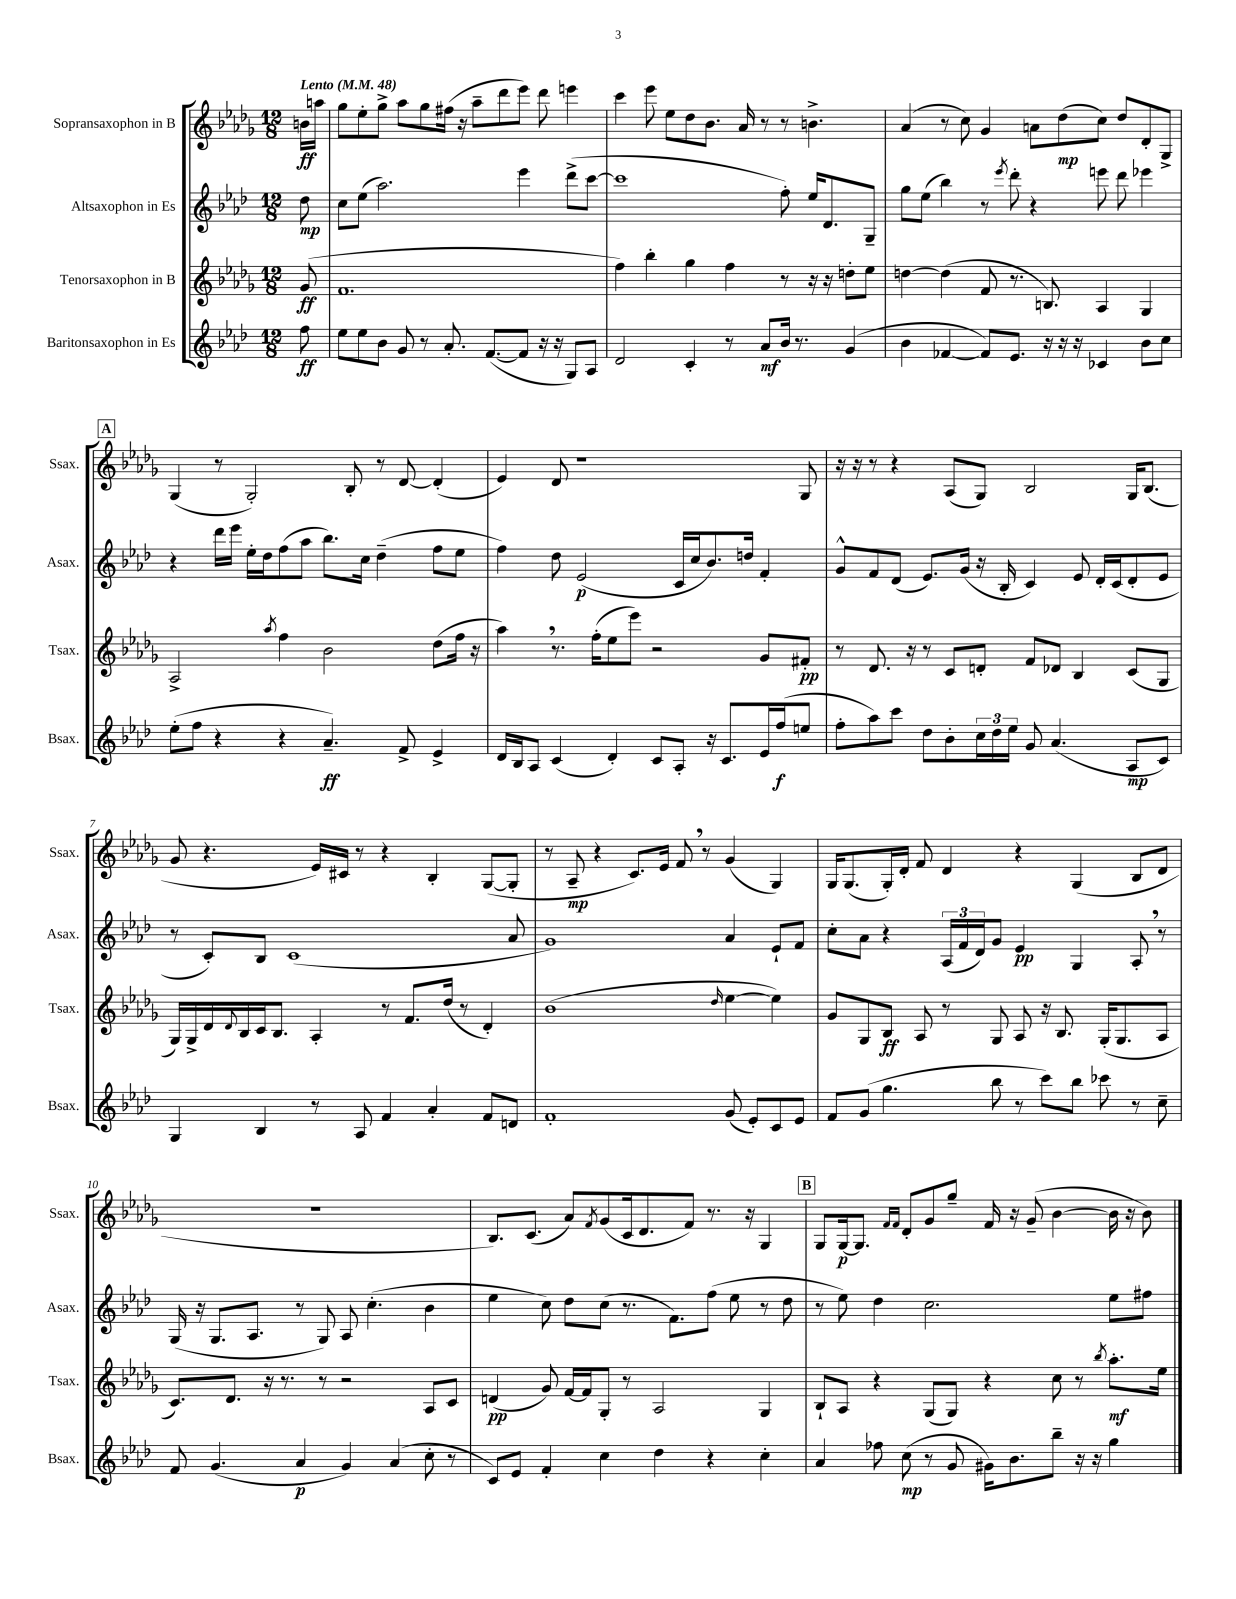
<<
\new StaffGroup <<
\new Staff = "s0" \with { instrumentName = "Sopransaxophon in B" shortInstrumentName = "Ssax." } {
    \clef treble \key des \major \numericTimeSignature \time 12/8 \partial 8 \tempo "Lento" 4 = 48
    b'16\ff a''16 |
    ges''8 ees''8-. ges''8-> aes''8 ges''8 fis''16( r16 aes''8-- des'''8 ees'''8) des'''8 e'''4 |
    c'''4 ees'''8 ees''8 des''8 bes'8. aes'16 r8 r8 b'4.-> |
    aes'4( r8 c''8) ges'4 a'8 des''8\mp( c''8) des''8 des'8-. ges8-> |
    \mark \markup { \box "A" } ges4( r8 ges2-.) bes8-. r8 des'8~ des'4-.( |
    ees'4) des'8 r1 ges8 |
    r16 r16 r8 r4 aes8( ges8) bes2 ges16 bes8.( |
    ges'8 r4. ees'16) cis'16 r8 r4 bes4-. ges8~( ges8-. |
    r8 aes8--\mp r4 c'8.) ees'16 f'8 \breathe r8 ges'4( ges4) |
    ges16 ges8.( ges16-.) des'16-. f'8 des'4 r4 ges4( bes8 des'8 |
    R1. |
    bes8.) c'8.( aes'8) \acciaccatura { f'8 } ges'8( c'16 des'8. f'8) r8. r16 ges4 |
    \mark \markup { \box "B" } ges8 ges16~\p ges8. \grace { f'16 f'16 } des'8-. ges'8 ges''8-- f'16 r16 ges'8--( bes'4~ bes'16 r16 bes'8) \bar "|." |
}
\new Staff = "s1" \with { instrumentName = "Altsaxophon in Es" shortInstrumentName = "Asax." } {
    \clef treble \key aes \major \numericTimeSignature \time 12/8 \partial 8
    des''8\mp |
    c''8 ees''8( aes''2.) ees'''4 des'''8->( c'''8~ |
    c'''1 f''8-.) ees''16 des'8. g8-- |
    g''8 ees''8( bes''4) r8 \acciaccatura { ees'''8 } des'''8-. r4 e'''8 des'''8 ees'''4 |
    \mark \markup { \box "A" } r4 des'''16 ees'''16 ees''16-. des''16 f''8( aes''8 bes''8.) c''16 des''4--( f''8 ees''8 |
    f''4) des''8 ees'2\p( c'16 c''16 bes'8.) d''16 f'4-. |
    g'8-^ f'8 des'8( ees'8.) g'16( r16 bes16-. c'4) ees'8 des'16-. c'16( des'8-. ees'8 |
    r8 c'8-.) bes8 c'1( aes'8 |
    g'1) aes'4 ees'8-! f'8 |
    c''8-. aes'8 r4 \tuplet 3/2 { aes16( f'16 des'16) } g'8 ees'4\pp g4 aes8-. \breathe r8 |
    g16( r16 g8. aes8. r8 g8) aes8 c''4.-.( bes'4 |
    ees''4 c''8) des''8 c''8( r8. f'8.) f''8( ees''8 r8 des''8 |
    \mark \markup { \box "B" } r8 ees''8) des''4 c''2. ees''8 fis''8 \bar "|." |
}
\new Staff = "s2" \with { instrumentName = "Tenorsaxophon in B" shortInstrumentName = "Tsax." } {
    \clef treble \key des \major \numericTimeSignature \time 12/8 \partial 8
    ges'8\ff( |
    f'1. |
    f''4) bes''4-. ges''4 f''4 r8 r16 r16 d''8-. ees''8 |
    d''4~ d''4( f'8 r8. b8.) aes4 ges4 |
    \mark \markup { \box "A" } aes2-> \acciaccatura { aes''8 } f''4 bes'2 des''8( f''16 r16 |
    aes''4) \breathe r8. f''16-.( ees''8 ees'''8) r2 ges'8 fis'8-.\pp |
    r8 des'8. r16 r8 c'8 d'8-. f'8 des'8 bes4 c'8( ges8 |
    ges16) ges16-> des'16 \appoggiatura { des'8 } bes16 c'16 bes8. aes4-. r8 f'8. des''16( r8 des'4-.) |
    bes'1( \grace { des''16 } ees''4~ ees''4) |
    ges'8 ges8 bes8\ff aes8 r8 ges8 aes8 r16 bes8. ges16-.( ges8. aes8 |
    c'8.) des'8. r16 r8. r8 r2 aes8 c'8 |
    d'4\pp( ges'8) f'16~ f'16 ges8-. r8 aes2 ges4 |
    \mark \markup { \box "B" } bes8-! aes8 r4 ges8( ges8) r4 c''8 r8 \acciaccatura { bes''8 } aes''8.-.\mf ees''16 \bar "|." |
}
\new Staff = "s3" \with { instrumentName = "Baritonsaxophon in Es" shortInstrumentName = "Bsax." } {
    \clef treble \key aes \major \numericTimeSignature \time 12/8 \partial 8
    f''8\ff |
    ees''8 ees''8 bes'8 g'8 r8 aes'8.-. f'8.~( f'8 r16 r16 g8) aes8 |
    des'2 c'4-. r8 aes'8\mf bes'16 r8. g'4( |
    bes'4 fes'4~ fes'8) ees'8. r16 r16 r16 ces'4 bes'8 c''8 |
    \mark \markup { \box "A" } ees''8-.( f''8 r4 r4 aes'4.--\ff) f'8-> ees'4-> |
    des'16 bes16 aes8 c'4( des'4-.) c'8 aes8-. r16 c'8. ees'16 f''16\f( e''8 |
    f''8-. aes''8) c'''8 des''8 bes'8-. \tuplet 3/2 { c''16 des''16 ees''16 } g'8 aes'4.( aes8\mp c'8) |
    g4 bes4 r8 aes8 f'4 aes'4-. f'8 d'8 |
    f'1-. g'8( ees'8-.) c'8 ees'8 |
    f'8 g'8( g''4. bes''8 r8 c'''8) bes''8 ces'''8 r8 c''8-- |
    f'8 g'4.( aes'4\p g'4) aes'4( c''8-. r8 |
    c'8) ees'8 f'4-. c''4 des''4 r4 c''4-. |
    \mark \markup { \box "B" } aes'4 fes''8 c''8\mp( r8 g'8 gis'16) bes'8. bes''8-- r16 r16 g''4 \bar "|." |
}
>>
>>
